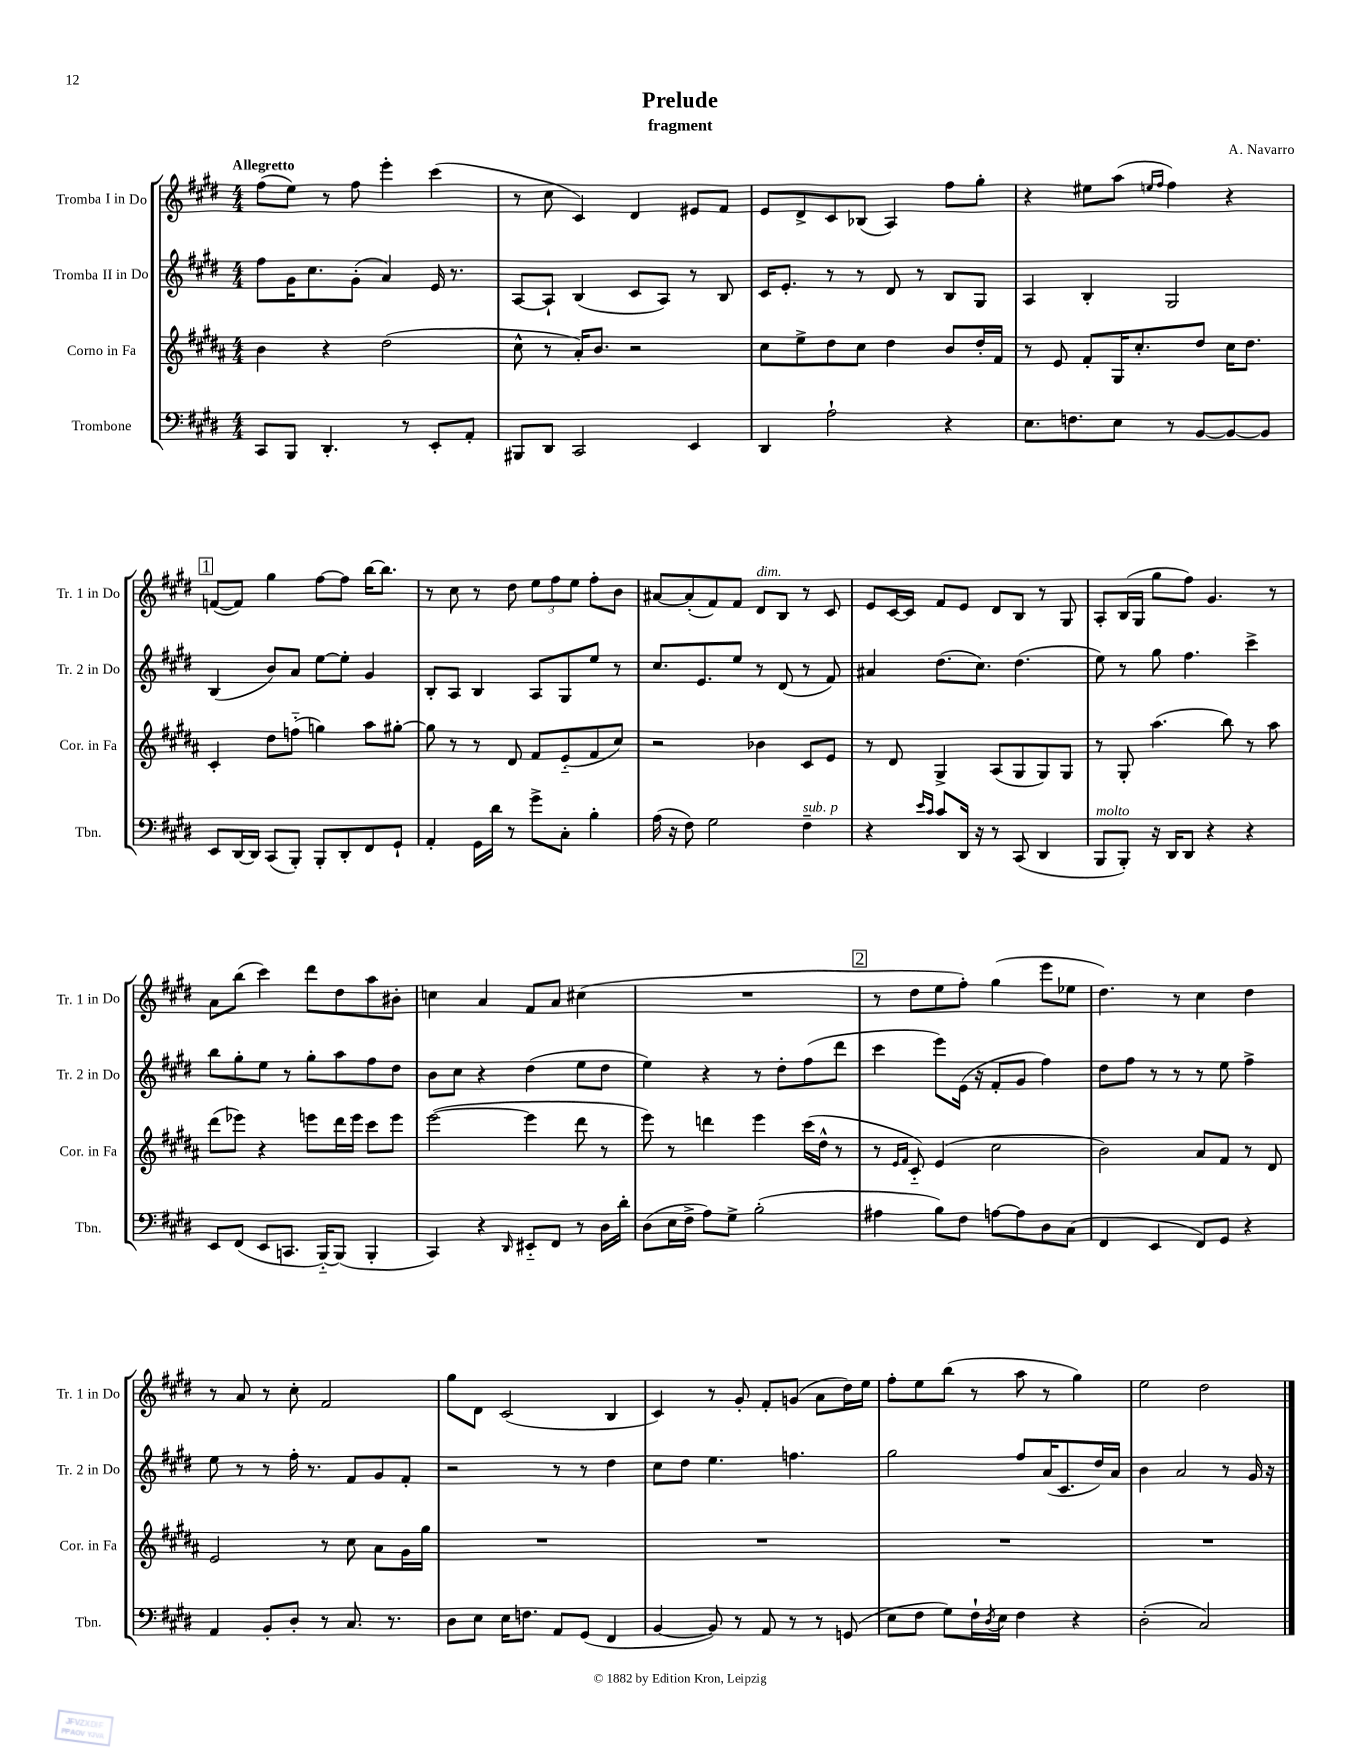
\header { title = "Prelude" composer = "A. Navarro" subtitle = "fragment" }
<<
\new StaffGroup <<
\new Staff = "s0" \with { instrumentName = "Tromba I in Do" shortInstrumentName = "Tr. 1 in Do" } {
    \clef treble \key e \major \numericTimeSignature \time 4/4 \tempo "Allegretto"
    fis''8( e''8) r8 fis''8 e'''4-. cis'''4( |
    r8 cis''8 cis'4) dis'4 eis'8 fis'8 |
    e'8 dis'8-> cis'8 bes8( a4) fis''8 gis''8-. |
    r4 eis''8 a''8( \grace { e''16 fis''16 } fis''4) r4 |
    \mark \markup { \box "1" } f'8~( f'8) gis''4 fis''8~ fis''8 b''16~ b''8. |
    r8 cis''8 r8 dis''8 \tuplet 3/2 { e''8 fis''8 e''8 } fis''8-. b'8 |
    ais'8~ ais'8-.( fis'8) fis'8 dis'8^\markup { \italic "dim." } b8 r8 cis'8 |
    e'8 cis'16~ cis'16 fis'8 e'8 dis'8 b8 r8 gis8 |
    a8-. b16( gis16 gis''8 fis''8) gis'4. r8 |
    a'8 b''8( cis'''4) dis'''8 dis''8 a''8 bis'8-. |
    c''4 a'4 fis'8 a'8 cis''4( |
    R1 |
    \mark \markup { \box "2" } r8 dis''8 e''8 fis''8-.) gis''4( e'''8 ees''8 |
    dis''4.) r8 cis''4 dis''4 |
    r8 a'8 r8 cis''8-. fis'2 |
    gis''8 dis'8 cis'2( b4 |
    cis'4) r8 gis'8-. fis'8-. g'8( a'8 dis''16) e''16 |
    fis''8-. e''8 b''8( r8 a''8 r8 gis''4) |
    e''2 dis''2 \bar "|." |
}
\new Staff = "s1" \with { instrumentName = "Tromba II in Do" shortInstrumentName = "Tr. 2 in Do" } {
    \clef treble \key e \major \numericTimeSignature \time 4/4
    fis''8 gis'16 cis''8. gis'8-.( a'4) e'16 r8. |
    a8~ a8-! b4( cis'8 a8) r8 b8 |
    cis'16 e'8.-. r8 r8 dis'8 r8 b8 gis8 |
    a4 b4-. gis2 |
    \mark \markup { \box "1" } b4( b'8) a'8 e''8~ e''8-. gis'4 |
    b8-. a8 b4 a8 gis8 e''8 r8 |
    cis''8. e'8. e''8 r8 dis'8( r8 fis'8) |
    ais'4 dis''8.( cis''8.) dis''4.( |
    e''8) r8 gis''8 fis''4. cis'''4-> |
    b''8 gis''8-. e''8 r8 gis''8-. a''8 fis''8 dis''8 |
    b'8 cis''8 r4 dis''4( e''8 dis''8 |
    e''4) r4 r8 dis''8-. fis''8( dis'''8 |
    \mark \markup { \box "2" } cis'''4 e'''8) e'16( r16 fis'8-. gis'8 fis''4) |
    dis''8 fis''8 r8 r8 r8 e''8 fis''4-> |
    e''8 r8 r8 fis''16-. r8. fis'8 gis'8 fis'8-. |
    r2 r8 r8 dis''4 |
    cis''8 dis''8 e''4. f''4. |
    gis''2 fis''8 a'16( cis'8. dis''16) a'16 |
    b'4 a'2 r8 gis'16 r16 \bar "|." |
}
\new Staff = "s2" \with { instrumentName = "Corno in Fa" shortInstrumentName = "Cor. in Fa" } {
    \clef treble \key b \major \numericTimeSignature \time 4/4
    b'4 r4 dis''2( |
    cis''8-^ r8 ais'16-.) b'8. r2 |
    cis''8 e''8-> dis''8 cis''8 dis''4 b'8 dis''16-. fis'16 |
    r8 e'8 fis'8-. gis16 cis''8.-. dis''8 cis''16 dis''8. |
    \mark \markup { \box "1" } cis'4-. dis''8 f''8-_( g''4) ais''8 gis''8~-. |
    gis''8 r8 r8 dis'8 fis'8 e'8-_( fis'8 cis''8) |
    r2 bes'4 cis'8 e'8 |
    r8 dis'8 gis4-> ais8( gis8 gis8) gis8 |
    r8 gis8-. ais''4.( b''8) r8 ais''8 |
    dis'''8( ees'''8) r4 e'''8 dis'''16 e'''16 cis'''8 e'''8 |
    e'''2~( e'''4 dis'''8 r8 |
    e'''8) r8 d'''4 e'''4 cis'''16( dis''16-^ r8 |
    \mark \markup { \box "2" } r8 \grace { e'16 fis'16 } cis'8-_) e'4( cis''2 |
    b'2) ais'8 fis'8 r8 dis'8 |
    e'2 r8 cis''8 ais'8 gis'16 gis''16 |
    R1 |
    R1 |
    R1 |
    R1 \bar "|." |
}
\new Staff = "s3" \with { instrumentName = "Trombone" shortInstrumentName = "Tbn." } {
    \clef bass \key e \major \numericTimeSignature \time 4/4
    cis,8 b,,8 dis,4.-. r8 e,8-. a,8-. |
    bis,,8 dis,8 cis,2 e,4 |
    dis,4 a2-! r4 |
    e8. f8. e8 r8 b,8~ b,8~ b,8 |
    \mark \markup { \box "1" } e,8 dis,16~ dis,16 cis,8( b,,8-.) b,,8-. dis,8-. fis,8 gis,8-! |
    a,4-. gis,16 dis'16 r8 gis'8-> cis8-. b4-. |
    a16( r16 fis8) gis2 fis4--^\markup { \italic "sub. p" } |
    r4 \grace { e'16 cis'16 } cis'8 dis,16 r16 r8 cis,8( dis,4 |
    b,,8^\markup { \italic "molto" } b,,8-.) r16 dis,16 dis,8 r4 r4 |
    e,8 fis,8( e,8 c,8. b,,16~-_) b,,8( b,,4-. |
    cis,4) r4 \grace { dis,16 } eis,8-_ fis,8 r8 dis16 dis'16-. |
    dis8( e16 fis16-> a8) gis8-> b2-.( |
    \mark \markup { \box "2" } ais4 b8) fis8 a8~ a8 dis8 cis8( |
    fis,4 e,4 fis,8) gis,8 r4 |
    a,4 b,8-. dis8-. r8 cis8. r8. |
    dis8 e8 e16 f8. a,8 gis,8( fis,4 |
    b,4~ b,8) r8 a,8 r8 r8 g,8( |
    e8 fis8 gis8) fis16-! \acciaccatura { dis8 } e16 fis4 r4 |
    dis2-.( cis2) \bar "|." |
}
>>
>>
\layout { \context { \Score \remove "Bar_number_engraver" } }
